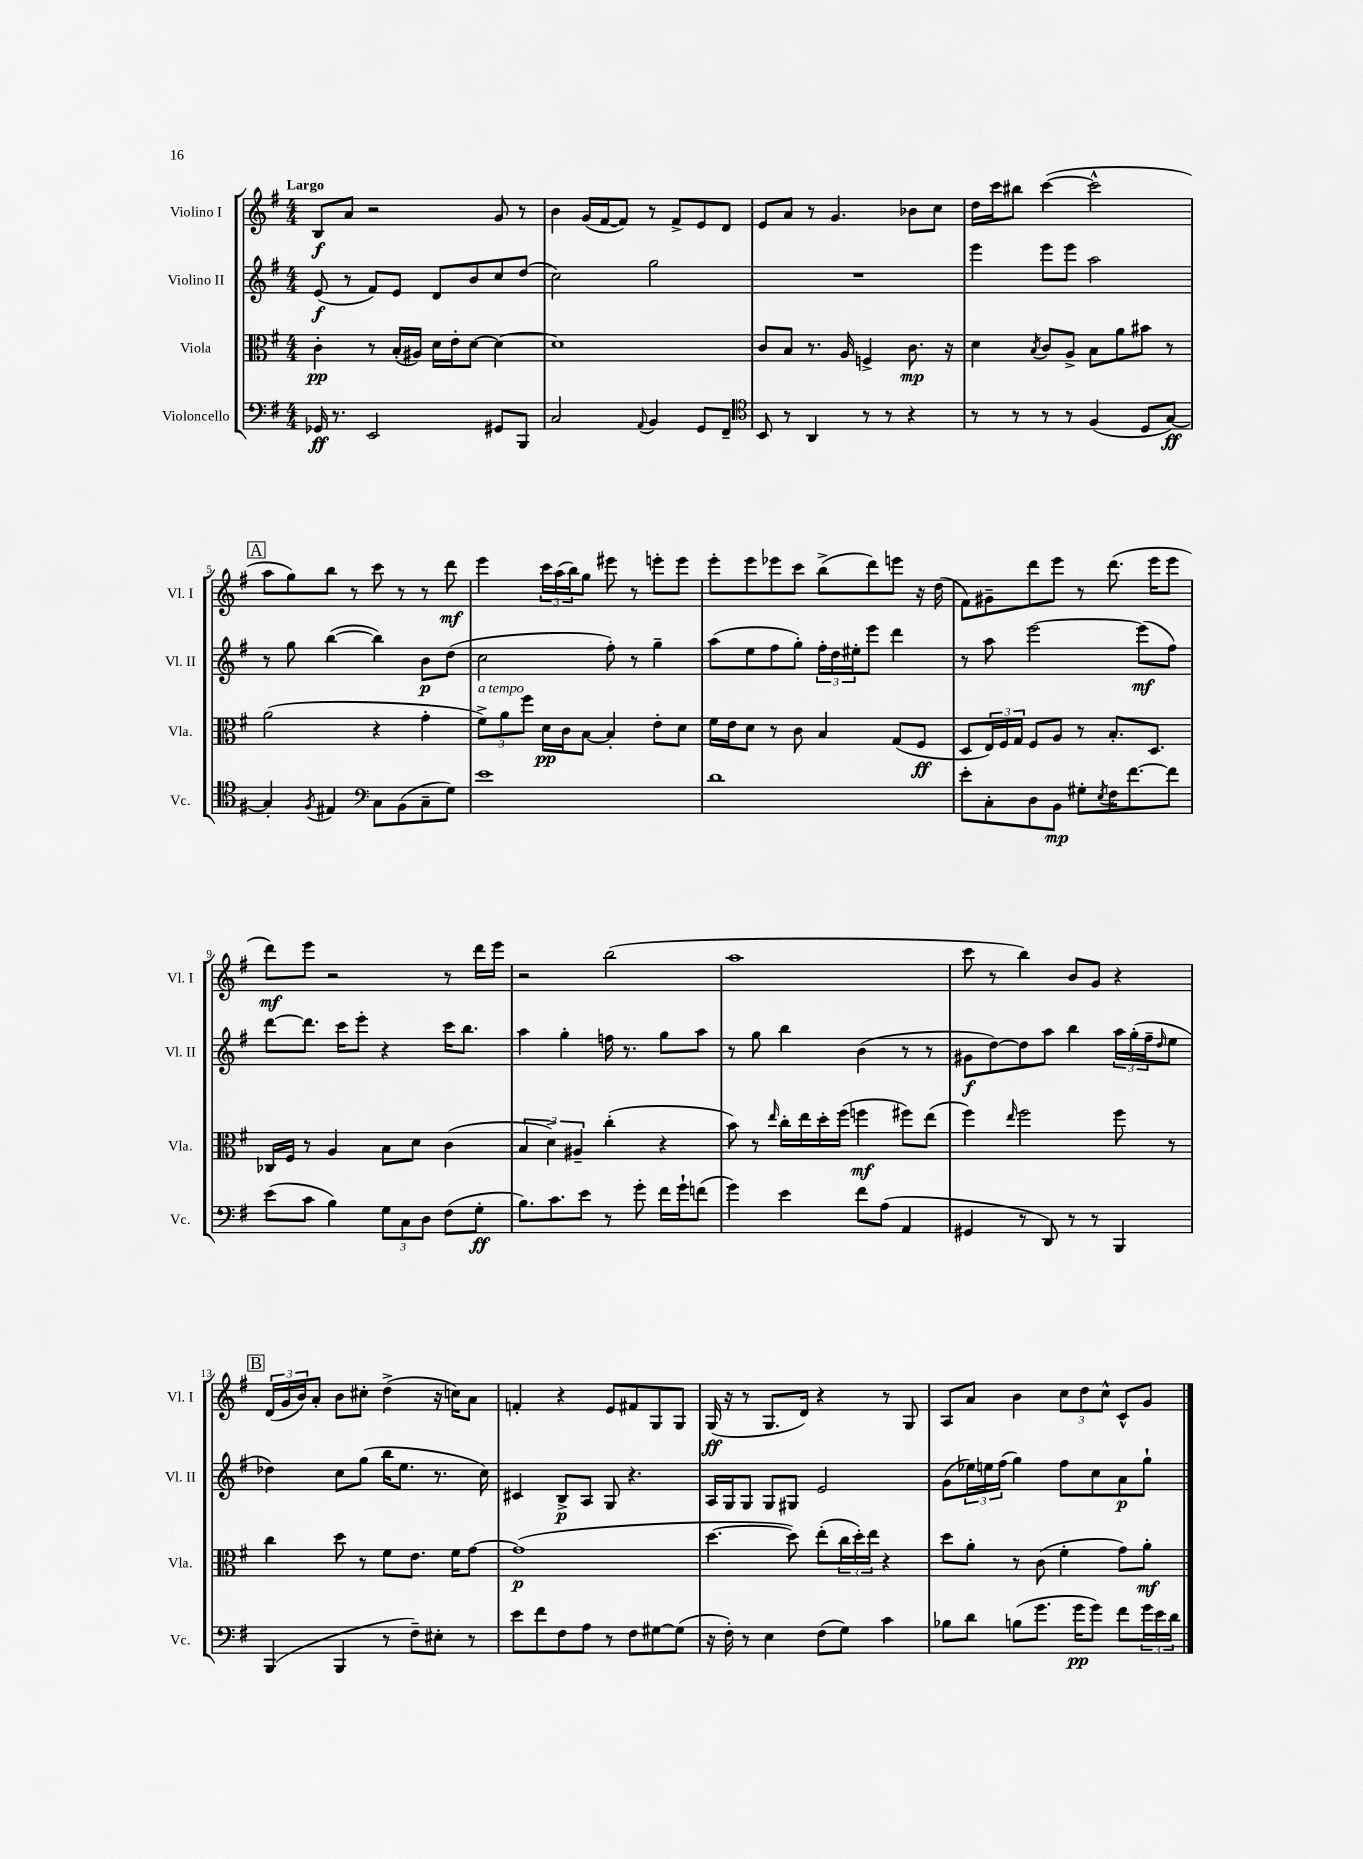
<<
\new StaffGroup <<
\new Staff = "s0" \with { instrumentName = "Violino I" shortInstrumentName = "Vl. I" } {
    \clef treble \key g \major \numericTimeSignature \time 4/4 \tempo "Largo"
    b8\f a'8 r2 g'8 r8 |
    b'4 g'16( fis'16~ fis'8) r8 fis'8-> e'8 d'8 |
    e'8 a'8 r8 g'4. bes'8 c''8 |
    d''16 c'''16 bis''8 c'''4~( c'''2-^ |
    \mark \markup { \box "A" } a''8 g''8) b''8 r8 c'''8 r8 r8 d'''8\mf |
    e'''4 \tuplet 3/2 { c'''16 a''16( b''16) } g''8 eis'''8 r8 e'''8-. e'''8 |
    e'''8-. e'''8 ees'''8 c'''8 b''8->( d'''8) e'''8 r16 d''16( |
    fis'8) gis'8-- d'''8 e'''8 r8 d'''8.( e'''16 e'''8 |
    d'''8\mf) e'''8 r2 r8 d'''16 e'''16 |
    r2 b''2( |
    a''1 |
    c'''8 r8 b''4) b'8 g'8 r4 |
    \mark \markup { \box "B" } \tuplet 3/2 { d'16( g'16 b'16) } a'8-. b'8 cis''8-. d''4->( r16 c''16) a'8 |
    f'4-. r4 e'8 fis'8 g8 g8 |
    g16\ff( r16 r8 g8. d'16) r4 r8 g8 |
    a8 a'8 b'4 \tuplet 3/2 { c''8 d''8 c''8-^ } c'8-^ g'8 \bar "|." |
}
\new Staff = "s1" \with { instrumentName = "Violino II" shortInstrumentName = "Vl. II" } {
    \clef treble \key g \major \numericTimeSignature \time 4/4
    e'8\f( r8 fis'8) e'8 d'8 b'8 c''8 d''8( |
    c''2) g''2 |
    R1 |
    e'''4 e'''8 e'''8 a''2 |
    \mark \markup { \box "A" } r8 g''8 b''4~( b''4) b'8\p d''8( |
    c''2 fis''8-.) r8 g''4-- |
    a''8( e''8 fis''8 g''8-.) \tuplet 3/2 { fis''16-. d''16 eis''16-. } e'''8 d'''4 |
    r8 a''8 e'''2~ e'''8\mf( fis''8) |
    d'''8~ d'''8. c'''16 e'''8-. r4 c'''16 b''8. |
    a''4 g''4-. f''16 r8. g''8 a''8 |
    r8 g''8 b''4 b'4( r8 r8 |
    gis'8\f d''8~) d''8 a''8 b''4 \tuplet 3/2 { a''16 g''16-.( fis''16-- } \grace { d''16 } e''8 |
    \mark \markup { \box "B" } des''4) c''8 g''8( b''16 e''8. r8. c''16) |
    cis'4 b8->\p a8 g8 r4. |
    a16 g16 g8 g8 gis8 e'2 |
    g'8( \tuplet 3/2 { ees''16) e''16 fis''16( } g''4) fis''8 c''8 a'8\p g''8-! \bar "|." |
}
\new Staff = "s2" \with { instrumentName = "Viola" shortInstrumentName = "Vla." } {
    \clef alto \key g \major \numericTimeSignature \time 4/4
    c'4-.\pp r8 b16-.( ais16) d'16 e'16-. d'8~ d'4~ |
    d'1 |
    c'8 b8 r8. a16 f4-> c'8.\mp r16 |
    d'4 \acciaccatura { b8 } c'8 a8-> b8 a'8 bis'8 r8 |
    \mark \markup { \box "A" } a'2( r4 g'4-. |
    \tuplet 3/2 { fis'8->^\markup { \italic "a tempo" }) a'8 fis''8 } d'16\pp c'16 b8~ b4-. e'8-. d'8 |
    fis'16 e'16 d'8 r8 c'8 b4 g8( fis8\ff |
    d8 \tuplet 3/2 { e16) fis16 g16 } fis8 a8 r8 b8.-. d8. |
    ces16 fis16 r8 a4 b8 d'8 c'4( |
    \tuplet 3/2 { b4 d'4->) ais4-- } c''4-.( r4 |
    b'8) r8 \grace { e''16 } c''16-. e''16 d''16-. fis''16( f''4\mf fis''8) e''8( |
    fis''4) \grace { e''16 } fis''2 fis''8 r8 |
    \mark \markup { \box "B" } c''4 d''8 r8 fis'8 e'8. fis'16 g'8~ |
    g'1\p( |
    d''4.~ d''8) e''8-.( \tuplet 3/2 { c''16 d''16-.) e''16 } r4 |
    d''8 a'8-. r8 c'8( fis'4-. g'8) a'8-.\mf \bar "|." |
}
\new Staff = "s3" \with { instrumentName = "Violoncello" shortInstrumentName = "Vc." } {
    \clef bass \key g \major \numericTimeSignature \time 4/4
    ges,16\ff r8. e,2 gis,8 b,,8 |
    c2 \appoggiatura { a,8 } b,4 g,8 fis,8-- |
    \clef tenor b,8 r8 a,4 r8 r8 r4 |
    r8 r8 r8 r8 fis4( d8 g8~\ff) |
    \mark \markup { \box "A" } g4-. \acciaccatura { fis8 } eis4 \clef bass c8 b,8( c8-- g8) |
    e'1 |
    d'1 |
    e'8-. c8-. d8 b,8\mp gis8-. \acciaccatura { e8 } fis16 fis'8.~ fis'8 |
    e'8( c'8 b4) \tuplet 3/2 { g8 c8 d8 } fis8( g8-.\ff |
    b8.) c'8. e'8 r8 g'8-. fis'16 g'16-! f'8( |
    g'4) e'4 fis'8 a8( a,4 |
    gis,4 r8 d,8) r8 r8 b,,4 |
    \mark \markup { \box "B" } b,,4( b,,4 r8 fis8--) eis8-. r8 |
    e'8 fis'8 fis8 a8 r8 fis8 gis8~ gis8( |
    r16 fis16-.) r8 e4 fis8( g8) c'4 |
    bes8 d'8 b8( g'8. g'16\pp g'8) fis'8 \tuplet 3/2 { g'16 e'16 d'16 } \bar "|." |
}
>>
>>
